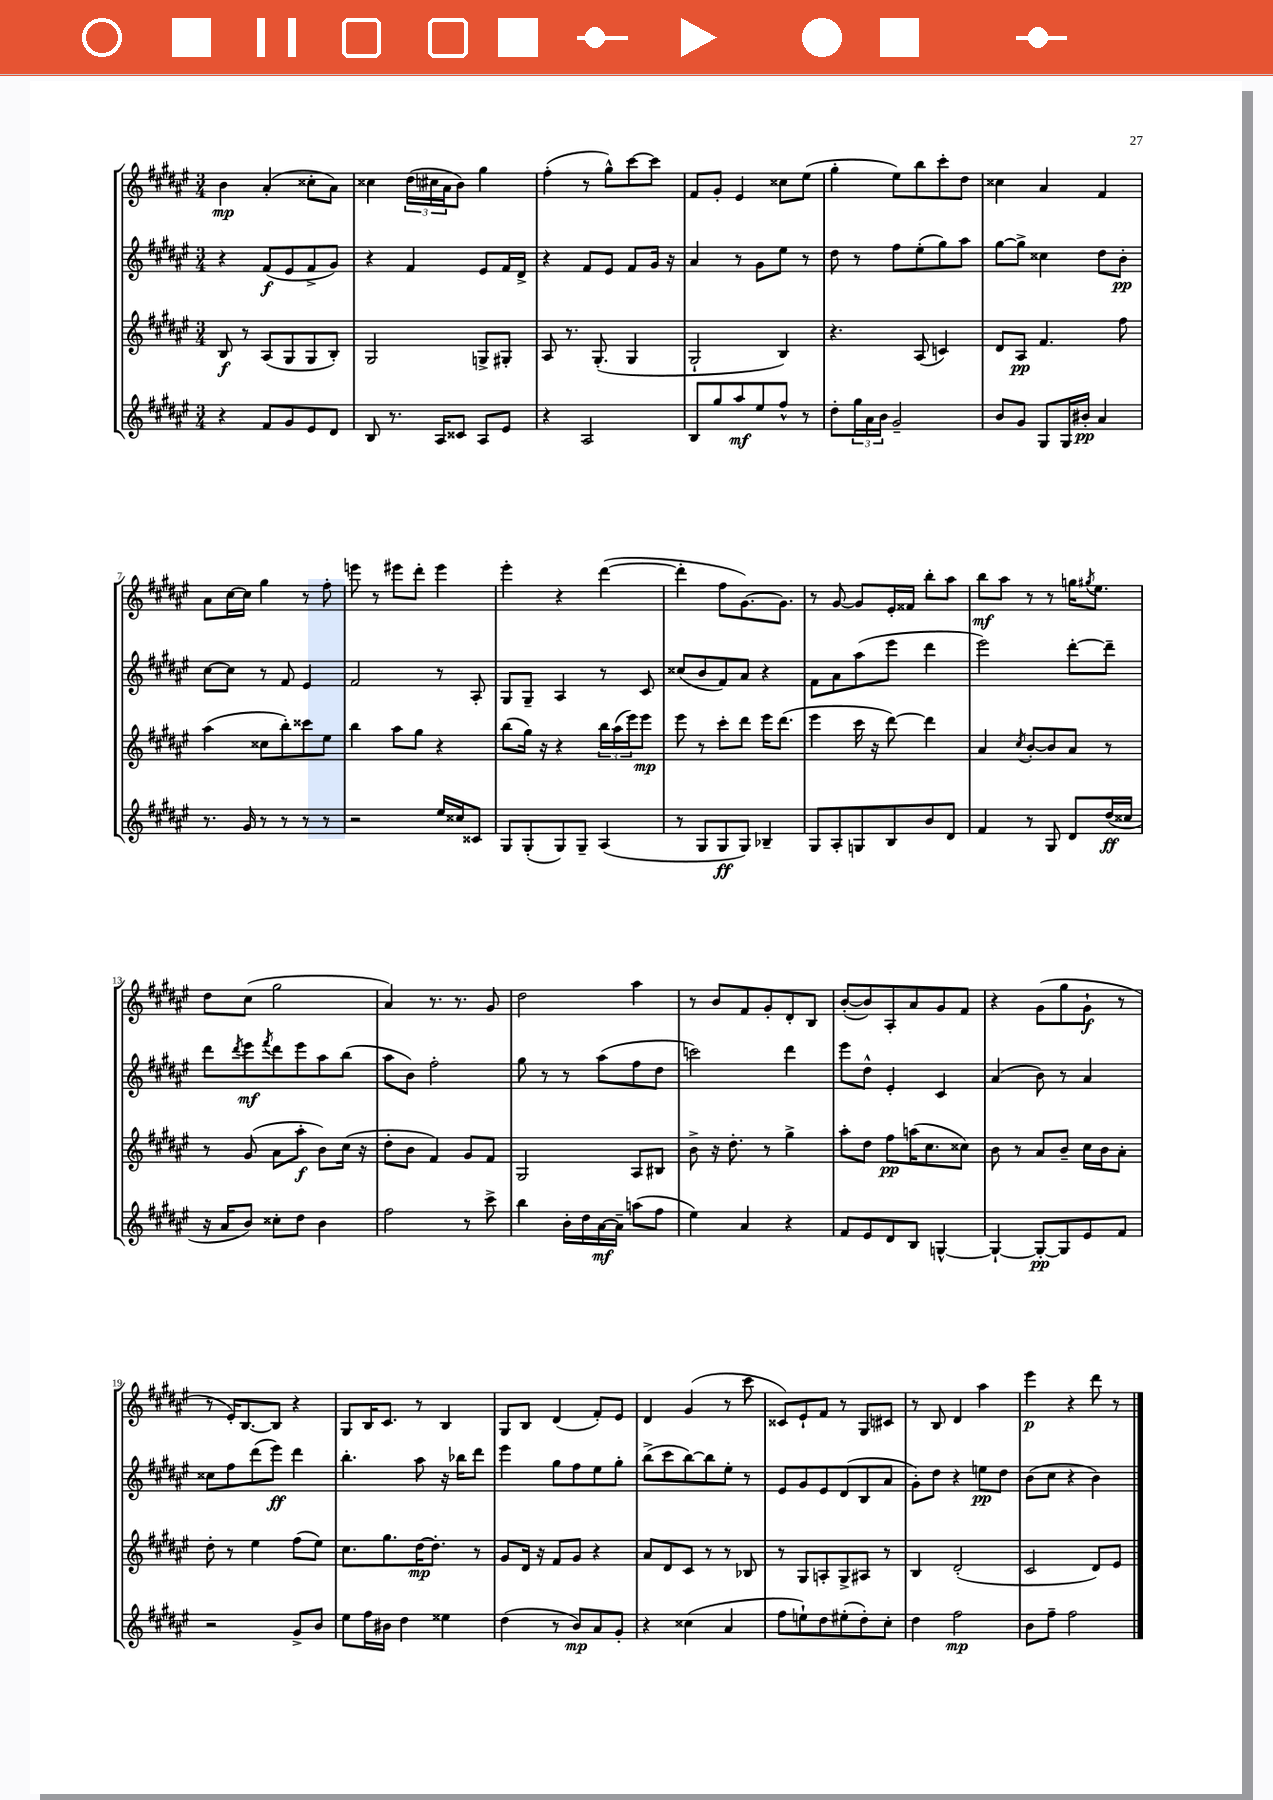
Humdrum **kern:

**kern	**dynam	**kern	**dynam	**kern	**dynam	**kern	**dynam
*part4	*part4	*part3	*part3	*part2	*part2	*part1	*part1
*staff4	*staff4	*staff3	*staff3	*staff2	*staff2	*staff1	*staff1
*clefG2	*	*clefG2	*	*clefG2	*	*clefG2	*
*k[f#c#g#d#a#e#]	*	*k[f#c#g#d#a#e#]	*	*k[f#c#g#d#a#e#]	*	*k[f#c#g#d#a#e#]	*
*M3/4	*	*M3/4	*	*M3/4	*	*M3/4	*
=1	=1	=1	=1	=1	=1	=1	=1
4r	.	8B/	f	4r	.	4b\	mp
.	.	8r	.	.	.	.	.
8f#/L	.	(8A#/L	.	(8f#/L	f	(4a#'/	.
8g#/	.	8G#/	.	8e#/	.	.	.
8e#/	.	8G#/	.	8f#^/	.	8cc##X'\L	.
8d#/J	.	8B'/J)	.	8g#/J)	.	8a#\J)	.
=2	=2	=2	=2	=2	=2	=2	=2
8B/	.	2G#/	.	4r	.	4cc##X\	.
8.r	.	.	.	.	.	.	.
.	.	.	.	4f#/	.	(24dd#\LL	.
.	.	.	.	.	.	24cc#X\	.
16A#/KL	.	.	.	.	.	.	.
.	.	.	.	.	.	24a#\J	.
8c##X/J	.	.	.	.	.	8b\J)	.
8A#/L	.	8Gn^/L	.	8e#/L	.	4gg#\	.
8e#/J	.	8G#X'/J	.	16f#/L	.	.	.
.	.	.	.	16d#^/JJ	.	.	.
=3	=3	=3	=3	=3	=3	=3	=3
4r	.	8A#/	.	4r	.	(4ff#'\	.
.	.	8.r	.	.	.	.	.
2A#/	.	.	.	8f#/L	.	8r	.
.	.	(8.G#'/	.	.	.	.	.
.	.	.	.	8e#/J	.	8gg#^^\L)	.
.	.	4G#/	.	8f#/L	.	[8ccc#\	.
.	.	.	.	16g#/Jk	.	8ccc#\J]	.
.	.	.	.	16r	.	.	.
=4	=4	=4	=4	=4	=4	=4	=4
8B/L	.	2G#`/	.	4a#/	.	8f#/L	.
8gg#/	.	.	.	.	.	8g#'/J	.
8aa#/	mf	.	.	8r	.	4e#/	.
8ee#/	.	.	.	8g#\L	.	.	.
8ff#^^/J	.	4B/)	.	8ee#\J	.	8cc##X\L	.
8r	.	.	.	8r	.	(8ee#\J	.
=5	=5	=5	=5	=5	=5	=5	=5
8dd#'\L	.	4.r	.	8dd#\	.	4gg#'\	.
24gg#\L	.	.	.	8r	.	.	.
24a#\	.	.	.	.	.	.	.
24b\JJ	.	.	.	.	.	.	.
2g#~/	.	.	.	8ff#\L	.	8ee#\L)	.
.	.	(8A#/	.	(8ee#'\	.	8bb\	.
.	.	4cn/)	.	8gg#\)	.	8ccc#'\	.
.	.	.	.	8aa#\J	.	8dd#\J	.
=6	=6	=6	=6	=6	=6	=6	=6
8b/L	.	8d#/L	.	[8gg#\L	.	4cc##X\	.
8g#/J	.	8A#/J	pp	8gg#^\J]	.	.	.
8G#/L	.	4.f#/	.	4cc##X\	.	4a#/	.
16G#/L	.	.	.	.	.	.	.
16b#X'/JJ	pp	.	.	.	.	.	.
4a#/	.	.	.	8dd#\L	.	4f#/	.
.	.	8ff#\	.	8b'\J	pp	.	.
!!LO:LB:g=z
=7	=7	=7	=7	=7	=7	=7	=7
8.r	.	(4aa#\	.	[8cc#\L	.	8a#\L	.
.	.	.	.	8cc#\J]	.	[16cc#\L	.
16g#/	.	.	.	.	.	16cc#\JJ]	.
8r	.	8cc##X\L	.	8r	.	4gg#\	.
8r	.	8bb'\)	.	8f#/	.	.	.
8r	.	8ccc##X\	.	4e#/	.	8r	.
8r	.	8ee#\J	.	.	.	8ff#'\	.
=8	=8	=8	=8	=8	=8	=8	=8
2r	.	4bb\	.	2f#/	.	8eeen\	.
.	.	.	.	.	.	8r	.
.	.	8aa#\L	.	.	.	8eee#X\L	.
.	.	8gg#\J	.	.	.	8ddd#'\J	.
16ee#/LL	.	4r	.	8r	.	4eee#\	.
16cc##X/J	.	.	.	.	.	.	.
8c##X/J	.	.	.	8A#'/	.	.	.
=9	=9	=9	=9	=9	=9	=9	=9
8G#/L	.	(8bb\L	.	8G#/L	.	4eee#'\	.
(8G#'/	.	16gg#\Jk)	.	8G#~/J	.	.	.
.	.	16r	.	.	.	.	.
8G#/)	.	4r	.	4A#/	.	4r	.
8G#~/J	.	.	.	.	.	.	.
(4A#/	.	24bb\LL	.	8r	.	([4ddd#\	.
.	.	(24aa#\	.	.	.	.	.
.	.	24eee#\J)	.	.	.	.	.
.	.	8eee#\J	mp	8c#/	.	.	.
=10	=10	=10	=10	=10	=10	=10	=10
8r	.	8eee#\	.	(8cc##X/L	.	4ddd#'\]	.
8G#/L	.	8r	.	8b/	.	.	.
8G#/	ff	8ccc#'\L	.	8f#/)	.	8ff#\L	.
8G#/J)	.	8ddd#\J	.	8a#/J	.	[8.g#\)	.
4B-X~/	.	16eee#\KL	.	4r	.	.	.
.	.	(8.ddd#\J	.	.	.	8.g#\J]	.
=11	=11	=11	=11	=11	=11	=11	=11
8G#/L	.	4eee#\	.	8f#\L	.	8r	.
8A#'/	.	.	.	8a#\	.	[8g#/	.
8Gn/	.	16ccc#\	.	(8aa#\	.	8g#/L]	.
.	.	16r	.	.	.	.	.
8B/	.	[8ddd#\)	.	8eee#\J	.	16e#'/L	.
.	.	.	.	.	.	16f##X/JJ	.
8b/	.	4ddd#\]	.	4ddd#\	.	8bb'\L	.
8d#/J	.	.	.	.	.	8aa#\J	.
=12	=12	=12	=12	=12	=12	=12	=12
4f#/	.	4a#/	.	2eee#\)	.	8bb\L	mf
.	.	.	.	.	.	8aa#\J	.
.	.	8qcc#/	.	.	.	.	.
8r	.	[8b'/L	.	.	.	8r	.
8G#/	.	8b/]	.	.	.	8r	.
8d#/L	.	8a#/J	.	[8ddd#'\L	.	16ggn\KL	.
.	.	.	.	.	.	8qgg#X/	.
.	.	.	.	.	.	8.ee#\J	.
(16dd#/L	ff	8r	.	8ddd#~\J]	.	.	.
16cc##X/JJ	.	.	.	.	.	.	.
!!LO:LB:g=z
=13	=13	=13	=13	=13	=13	=13	=13
16r	.	8r	.	8ddd#\L	.	8dd#\L	.
16a#/KL	.	.	.	.	.	.	.
.	.	.	.	8qddd#/	.	.	.
8b/J)	.	(8g#/	.	8eee#\	mf	(8cc#\J	.
.	.	.	.	8qfff#/	.	.	.
8cc##X'\L	.	8a#\L	.	8ddd#\	.	2gg#\	.
8dd#\J	.	8aa#'\J	f	8eee#\	.	.	.
4b\	.	8b\L)	.	8aa#\	.	.	.
.	.	(16cc#\Jk	.	(8bb\J	.	.	.
.	.	16r	.	.	.	.	.
=14	=14	=14	=14	=14	=14	=14	=14
2ff#\	.	8dd#'\L	.	8aa#\L	.	4a#/)	.
.	.	8b\J	.	8b\J)	.	.	.
.	.	4f#/)	.	2ff#'\	.	8.r	.
.	.	.	.	.	.	8.r	.
8r	.	8g#/L	.	.	.	.	.
8ccc#^\	.	8f#/J	.	.	.	8g#/	.
=15	=15	=15	=15	=15	=15	=15	=15
4bb\	.	2G#/	.	8gg#\	.	2dd#\	.
.	.	.	.	8r	.	.	.
16b'\LL	.	.	.	8r	.	.	.
16dd#\	.	.	.	.	.	.	.
[16a#\	mf	.	.	(8aa#\L	.	.	.
16a#~\JJ]	.	.	.	.	.	.	.
(8aan\L	.	8A#/L	.	8ff#\	.	4aa#\	.
8ff#\J	.	8B#X/J	.	8dd#\J	.	.	.
=16	=16	=16	=16	=16	=16	=16	=16
4ee#\)	.	8b^\	.	2cccn\)	.	8r	.
.	.	16r	.	.	.	8b/L	.
.	.	8.dd#'\	.	.	.	.	.
4a#/	.	.	.	.	.	8f#/	.
.	.	8r	.	.	.	8g#'/	.
4r	.	4gg#^\	.	4ddd#\	.	8d#'/	.
.	.	.	.	.	.	8B/J	.
=17	=17	=17	=17	=17	=17	=17	=17
8f#/L	.	8aa#'\L	.	8eee#\L	.	([8b'/L	.
8e#/	.	8dd#\J	.	8dd#^^\J	.	8b/])	.
8d#/	.	8ff#\L	pp	4e#'/	.	8A#'/	.
8B/J	.	(16aan\K	.	.	.	8a#/	.
.	.	8.cc#\	.	.	.	.	.
[4Gn^^/	.	.	.	4c#/	.	8g#/	.
.	.	8cc##X\J)	.	.	.	8f#/J	.
=18	=18	=18	=18	=18	=18	=18	=18
4G`/_	.	8b\	.	(4a#/	.	4r	.
.	.	8r	.	.	.	.	.
8G'/L_	pp	8a#/L	.	8b\)	.	(8g#\L	.
8G/]	.	8b~/J	.	8r	.	8gg#\	.
8e#/	.	16cc#\LL	.	4a#/	.	8g#`\J	f
.	.	16b\J	.	.	.	.	.
8f#/J	.	8a#'\J	.	.	.	8r	.
!!LO:LB:g=z
=19	=19	=19	=19	=19	=19	=19	=19
2r	.	8dd#'\	.	8cc##X\L	.	8r	.
.	.	8r	.	8ff#\	.	16e#'/KL)	.
.	.	.	.	.	.	[8.B/	.
.	.	4ee#\	.	(8ddd#\	.	.	.
.	.	.	.	8eee#\J)	ff	8B/J]	.
8g#^/L	.	(8ff#\L	.	4ddd#\	.	4r	.
8b/J	.	8ee#\J)	.	.	.	.	.
=20	=20	=20	=20	=20	=20	=20	=20
8ee#\L	.	8.cc#\L	.	4.bb'\	.	8G#/L	.
16ff#\L	.	.	.	.	.	16B/K	.
16b#X\JJ	.	8.gg#\	.	.	.	8.c#/J	.
4dd#\	.	.	.	.	.	.	.
.	.	[16dd#\K	mp	8aa#\	.	8r	.
.	.	8.dd#'\J]	.	.	.	.	.
4ee##X\	.	.	.	16r	.	4B/	.
.	.	.	.	16bb-X\KL	.	.	.
.	.	8r	.	8ddd#\J	.	.	.
=21	=21	=21	=21	=21	=21	=21	=21
(4dd#\	.	8g#/L	.	4eee#\	.	8G#/L	.
.	.	16d#/Jk	.	.	.	8B/J	.
.	.	16r	.	.	.	.	.
8r	.	8f#/L	.	8gg#\L	.	(4d#/	.
8b/L)	mp	8g#/J	.	8ff#\	.	.	.
8a#/	.	4r	.	8ee#\	.	8f#'/L)	.
8g#'/J	.	.	.	8gg#'\J	.	8e#/J	.
=22	=22	=22	=22	=22	=22	=22	=22
4r	.	8a#/L	.	(8bb^\L	.	4d#/	.
.	.	8d#/	.	8ccc#\	.	.	.
(4cc##X\	.	8c#/J	.	[8bb\)	.	(4g#/	.
.	.	8r	.	8bb\]	.	.	.
4a#/	.	8r	.	8ee#'\J	.	8r	.
.	.	8B-X/	.	8r	.	8ccc#\	.
=23	=23	=23	=23	=23	=23	=23	=23
8ff#\L	.	8r	.	8e#/L	.	8c##X/L)	.
8een`\)	.	8G#/L	.	8g#/	.	8e#`/	.
8dd#\	.	8An'/	.	8e#/	.	8f#/J	.
(8ee#X'\	.	8G#^/	.	(8d#/	.	8r	.
8dd#'\)	.	8A#X/J	.	8B/	.	8G#/L	.
8cc#'\J	.	8r	.	8a#/J	.	8c#X/J	.
=24	=24	=24	=24	=24	=24	=24	=24
4dd#\	.	4B/	.	8g#'\L)	.	8r	.
.	.	.	.	8dd#\J	.	8B/	.
2ff#\	mp	(2d#'/	.	4r	.	4d#/	.
.	.	.	.	8een\L	pp	4aa#\	.
.	.	.	.	8dd#\J	.	.	.
=25	=25	=25	=25	=25	=25	=25	=25
8b\L	.	2c#/	.	(8b\L	.	4eee#\	p
8ff#~\J	.	.	.	8cc#\J	.	.	.
2ff#\	.	.	.	4r	.	4r	.
.	.	8d#/L)	.	4b\)	.	8ddd#\	.
.	.	8e#/J	.	.	.	8r	.
==	==	==	==	==	==	==	==
*-	*-	*-	*-	*-	*-	*-	*-
